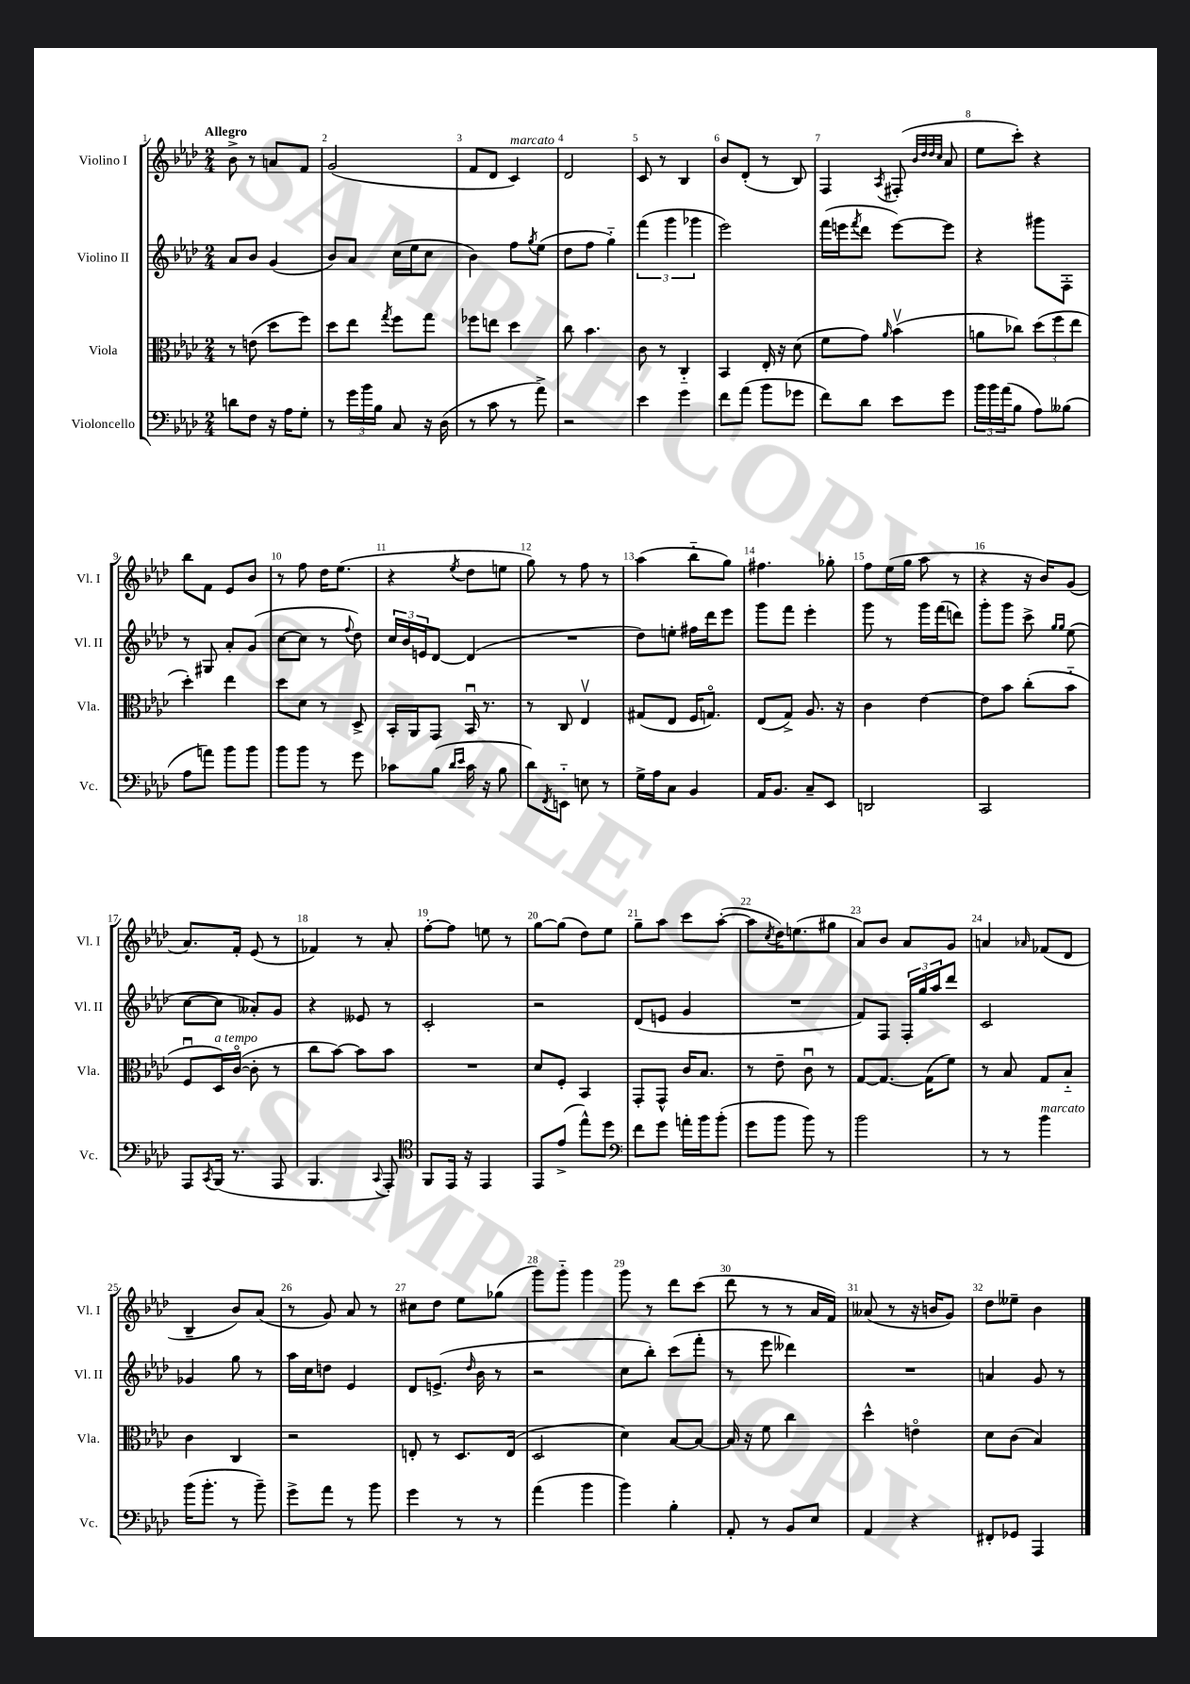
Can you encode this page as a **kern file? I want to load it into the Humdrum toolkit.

**kern	**kern	**kern	**kern
*staff4	*staff3	*staff2	*staff1
*clefF4	*clefC3	*clefG2	*clefG2
*k[b-e-a-d-]	*k[b-e-a-d-]	*k[b-e-a-d-]	*k[b-e-a-d-]
*M2/4	*M2/4	*M2/4	*M2/4
8d	8r	8a-	8b-^
8F	(8e	8b-	8r
16r	8dd-	(4g	8a
16A-	.	.	.
8G'	8ff)	.	8f
=	=	=	=
8r	8dd-	8b-)	(2g
24g	8ee-	8a-	.
24b-	.	.	.
24B-	.	.	.
.	8qgg	.	.
8C	8ff	(16cc	.
.	.	16ee-	.
16r	8gg	8cc	.
(16D-	.	.	.
=	=	=	=
8r	8ff-	4b-)	8f
8c	8ee	.	8d-
8r	4dd-	8ff	4c)
.	.	8qgg	.
8a-^)	.	(8ee-	.
=	=	=	=
2r	8cc	8dd-	2d-
.	4.b-	8ff	.
.	.	4gg'~)	.
=	=	=	=
4e-	8c	(6fff	8c
.	8r	.	8r
.	.	6ggg	.
4g	4C'~	.	4B-
.	.	6ggg-	.
=	=	=	=
8f	4BB-	2eee-)	8b-
(8a-	.	.	(8d-'
8b-	16E-'	.	8r
.	16r	.	.
8g-	(8d-	.	8B-)
=	=	=	=
8f)	8f	(16fff	4F
.	.	16eee	.
.	.	8qfff	.
8d-	8g)	8ddd-	.
.	16qqa-	.	8qA-
8e-	(4b-v	[8eee)	(8F#'
.	.	.	32qqb-
.	.	.	32qqdd-
.	.	.	32qqdd-
.	.	.	32qqcc
8g	.	8eee]	8a-
=	=	=	=
24b-	8a	4r	8ee-
24b-	.	.	.
(24a-	.	.	.
8B-	8cc-)	.	8ccc')
8A-)	(12dd-	8ggg#	4r
.	12ff	.	.
(8B--	.	8F'	.
.	12ee-	.	.
=	=	=	=
8A-	4dd-')	8r	8bb-
8a)	.	8G#	8f
8b-	4ee-	8a-'	8e-
8b-	.	(8g	8b-
=	=	=	=
8b-	8dd-	[8cc	8r
8b-	8d-	8cc]	8ff
8r	8r	8r	16dd-
.	.	.	(8.ee-
.	.	8qqff	.
8g	8D-^	8dd-)	.
=	=	=	=
8c-	16BB-'	24cc	4r
.	.	24b-	.
.	16AA-	.	.
.	.	24e	.
(8B-	8GG	[8d-	.
16qqd-	.	.	.
16qqe-	.	.	8qee-
16c-	16BB-u	(4d-]	8dd-
16r	8.r	.	.
8B-	.	.	8ee
=	=	=	=
8d-)	8r	2r	8gg)
8qFF	.	.	.
8EE'~	8C	.	8r
8E	4E-v	.	8ff
8r	.	.	8r
=	=	=	=
16G^	(8G#	8dd-)	(4aa-
16A-	.	.	.
8C	8E-	8ee'	.
4BB-	16F	16ff#	8bb-'~
.	8.Go)	16ddd-	.
.	.	8eee-	8gg)
=	=	=	=
16AA-	(8E-	8ggg	4.ff#
8.BB-	.	.	.
.	8G^)	8fff	.
8C~	8.A-	4eee-'	.
8EE-	.	.	8gg-'
.	16r	.	.
=	=	=	=
2DD	4c	8ggg	8ff
.	.	8r	(16ee-
.	.	.	16gg
.	[4e-	16ggg	8aa-
.	.	(16fff	.
.	.	8ddd)	8r
=	=	=	=
2CC	8e-]	8ggg'	4r
.	8b-	8ggg	.
.	(8cc'	8ccc^	16r
.	.	.	16b-)
.	.	16qqgg	.
.	.	16qqgg	.
.	8b-'~	(8ee-	(8g
=	=	=	=
8AAA-	8Fu	[8cc	8.a-)
8qCC	.	.	.
(16BBB-	16D-)	8cc]	.
8.r	([16co	.	16f'
.	8c']	8a--')	(8e-
8AAA-	8r	8g	8r
=	=	=	=
4.BBB-	8cc	4r	4f-)
.	[8b-)	.	.
.	8b-]	8e--	8r
8qqCC	.	.	.
8AAA-')	8b-	8r	8a-'
=	=	=	=
*clefC4	*	*	*
8FF	2r	2c'	[8ff'
16EE-	.	.	8ff]
16r	.	.	.
4EE-	.	.	8ee
.	.	.	8r
=	=	=	=
8EE-	8d-	2r	[8gg
(8e-^	8F'	.	(8gg]
8ee-^^)	4BB-	.	8dd-)
8dd-	.	.	8ee-
=	=	=	=
*clefF4	*	*	*
8f	8GG'	(8d-	8gg~
8g	8GG^^	8e	8aa-
16a'	16c	4g	8ccc
16b-	8.B-	.	.
(8b-'	.	.	([8aa-'
=	=	=	=
8g	8r	2r	8aa-]
.	.	.	8qcc
8b-	8e-~	.	16dd-)
.	.	.	(8.ee
8b-)	8cu	.	.
8r	8r	.	8gg#
=	=	=	=
2b-	[8G	8f)	8a-)
.	8.G_	8F	8b-
.	.	24F'	8a-
.	.	24gg	.
.	(16G]	.	.
.	.	24aa-	.
.	8f)	8ddd-	8g
=	=	=	=
8r	8r	2c	4a
8r	8B-	.	.
.	.	.	16qqa-
4b-	8G	.	(8f-
.	8B-'~	.	8d-
=	=	=	=
(16b-	4c	4g-	4B-~
8.b-'	.	.	.
8r	4C	8gg	8b-)
8b-~)	.	8r	(8a-
=	=	=	=
8g^	2r	16aa-	8r
.	.	16cc	.
8a-	.	8dd	8g)
8r	.	4e-	8a-
8b-	.	.	8r
=	=	=	=
4g	8E'	8d-	8cc#
.	8r	(8.e^	8dd-
8r	8.D-	.	8ee-
.	.	16qqdd-	.
.	.	16b-	.
8r	.	8r	(8gg-
.	(16E	.	.
=	=	=	=
(4a-	2D-	2r	8ggg)
.	.	.	8ggg'~
4b-	.	.	4ggg
=	=	=	=
4b-)	4d-)	8cc	8ggg
.	.	8bb-')	8r
4B-'	[8B-	(8ccc	8ddd-
.	8B-_	8fff'	(8ccc
=	=	=	=
8AA-'	16B-]	8r	8ddd-
.	16r	.	.
8r	8f	8eee-	8r
8BB-	4cc	4ddd--)	8r
8E-	.	.	16a-
.	.	.	16f)
=	=	=	=
4AA-	4dd-^^	2r	(8a--
.	.	.	8r
4r	4eo	.	16r
.	.	.	16b
.	.	.	8g)
=	=	=	=
8FF#'	8d-	4a	8dd-
8GG-	(8c	.	8ee--~
4AAA-	4B-)	8g	4b-
.	.	8r	.
==	==	==	==
*-	*-	*-	*-
